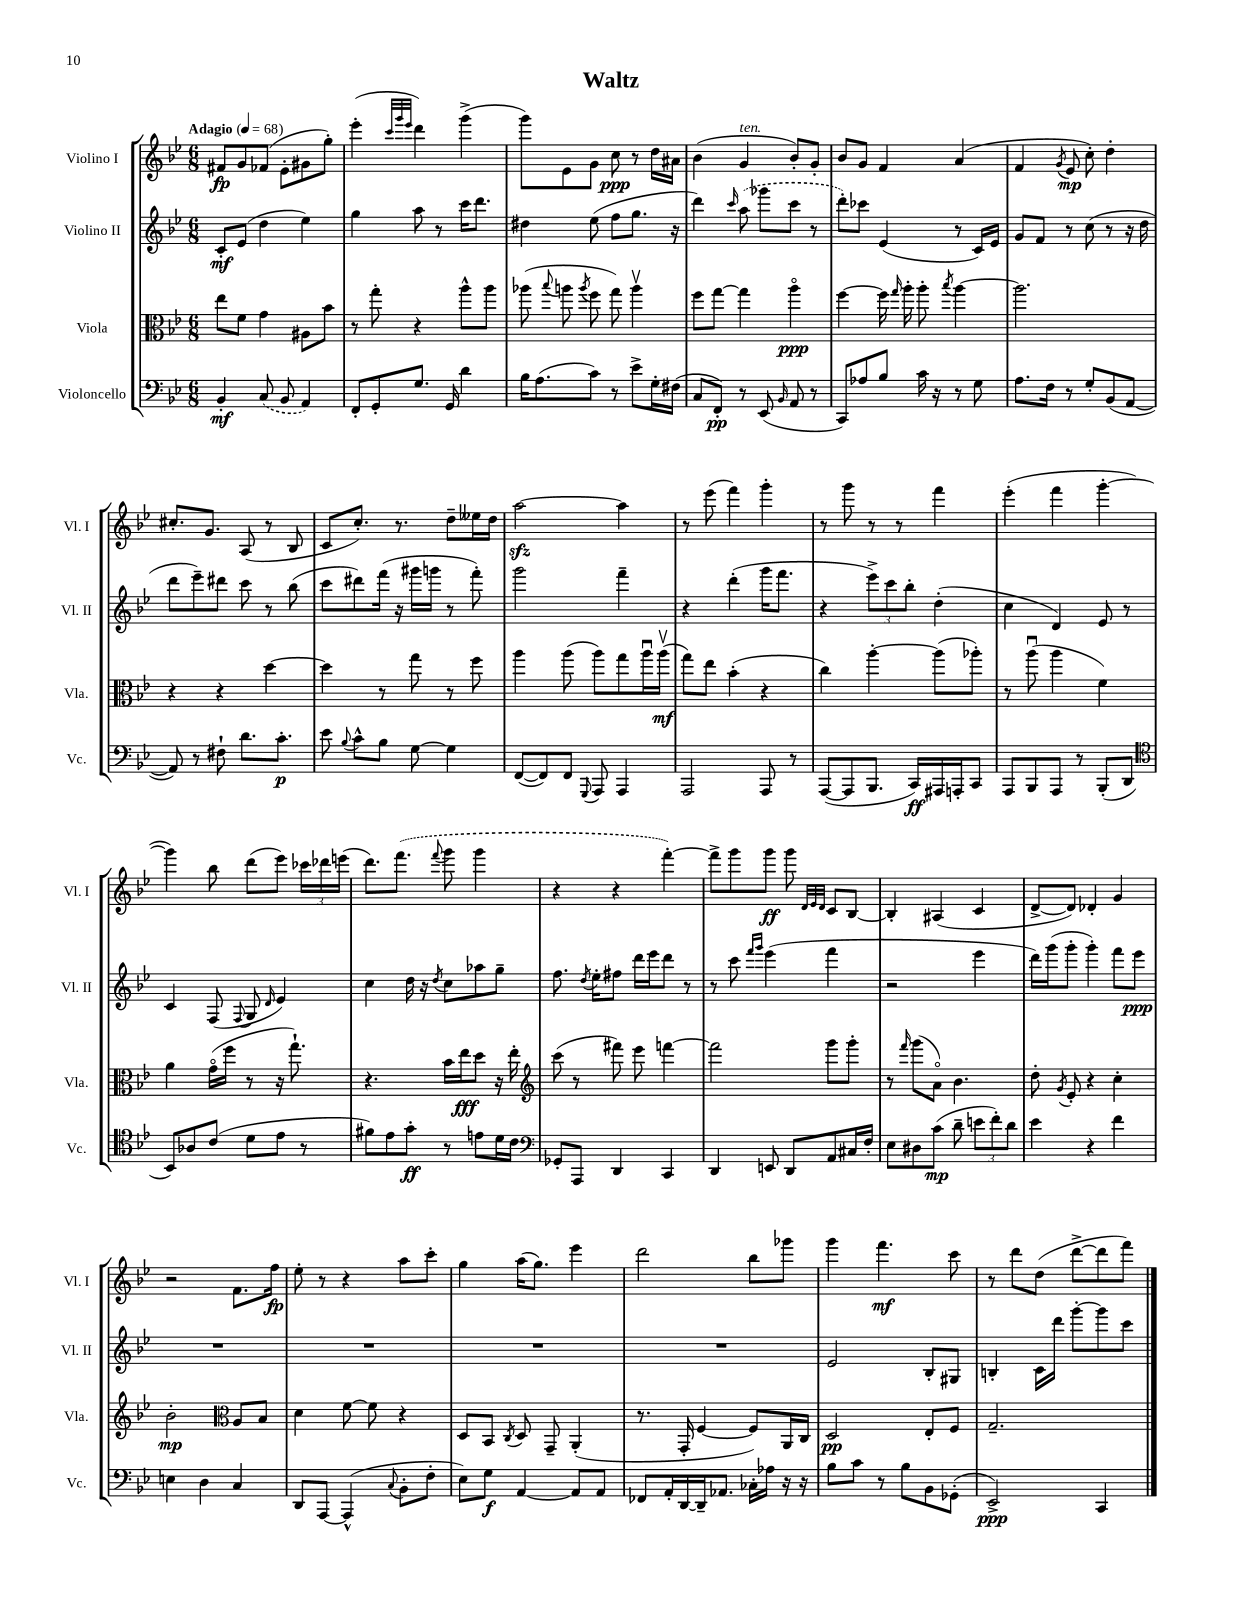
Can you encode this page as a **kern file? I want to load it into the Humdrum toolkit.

**kern	**kern	**kern	**kern
*staff4	*staff3	*staff2	*staff1
*clefF4	*clefC3	*clefG2	*clefG2
*k[b-e-]	*k[b-e-]	*k[b-e-]	*k[b-e-]
*M6/8	*M6/8	*M6/8	*M6/8
*MM68	*MM68	*MM68	*MM68
4BB-'	8ee-	8c'	8f#
.	8f	(8e-	8g
(8C	4g	4dd	(8f-
8BB-	.	.	8e-'
4AA)	8A#	4ee-)	8g#
.	8b-	.	8gg')
=	=	=	=
8FF'	8r	4gg	(4eee-'
8GG'	8gg'	.	.
.	.	.	32qqccc
.	.	.	32qqggg
.	.	.	32qqeee-
8.G	4r	8aa	4ddd)
.	.	8r	.
16GG	.	.	.
4d	8aa^^	16ccc	(4ggg^
.	.	8.ddd	.
.	8aa	.	.
=	=	=	=
16B-	(8aa-	4dd#	8ggg)
(8.A	.	.	.
.	8qqbb-	.	.
.	8aa	.	8e-
.	8qaa	.	.
8c)	8ff	(8ee-	8g
8r	8gg)	8ff	8cc
8e-^	4aav	8.gg	8r
16G'	.	.	16dd
(16F#	.	16r	16a#
=	=	=	=
8C	8ff	4ddd)	(4b-
8FF')	[8gg	.	.
.	.	16qqccc	.
8r	4gg]	(8aa	4g
(8EE-	.	8ggg-	.
16qqBB-	.	.	.
8AA	4aao	8ccc	8b-')
8r	.	8r	8g'
=	=	=	=
8CC)	[4ff	8ddd')	8b-
8A-	.	8ccc-	8g
8B-	16ff]	(4e-	4f
.	16qqgg	.	.
.	16aa'	.	.
16c	8aa'	.	.
16r	.	.	.
.	8qbb-	.	.
8r	[4aa	8r	(4a
8G	.	16c)	.
.	.	16e-	.
=	=	=	=
8.A	2.aa]	8g	4f
.	.	8f	.
16F	.	.	.
.	.	.	8qg
8r	.	8r	8e-
8G'	.	(8cc	8cc')
(8BB-	.	8r	4dd'
[8AA	.	16r	.
.	.	16dd	.
=	=	=	=
8AA])	4r	8ddd	8.cc#'
8r	.	8eee-~)	.
.	.	.	8.g
8F#`	4r	8ddd#	.
8.d	.	8ccc	(8A
.	[4dd	8r	8r
8.c'	.	.	.
.	.	(8bb-	8B-
=	=	=	=
8e-	4dd]	8ccc	8c
8qqB-	.	.	.
8c^^	.	8ddd#)	8.cc')
8B-	8r	(16fff	.
.	.	16r	8.r
[8G	8gg	16ggg#	.
.	.	16ggg	.
4G]	8r	8r	8dd~
.	8ff	8fff')	16ee--
.	.	.	16dd
=	=	=	=
([8FF	4aa	2ggg	[2aa
8FF])	.	.	.
8FF	(8aa	.	.
8qqGGG	.	.	.
8AAA	8aa)	.	.
4AAA	8gg	4fff~	4aa]
.	16aau	.	.
.	(16aav	.	.
=	=	=	=
2AAA	8gg)	4r	8r
.	8ee-	.	(8eee-
.	(4b-'	(4ddd'	4fff)
8AAA	4r	16ggg	4ggg'
.	.	8.fff	.
8r	.	.	.
=	=	=	=
([8AAA	4cc)	4r	8r
8AAA]	.	.	8ggg
8.BBB-	[4aa'	12eee-^)	8r
.	.	12ccc	.
.	.	.	8r
.	.	12bb-'	.
16CC)	.	.	.
16AAA#	(8aa]	(4dd'	4fff
16AAA'	.	.	.
8CC	8aa-')	.	.
=	=	=	=
8AAA	8r	4cc	(4eee-'
8BBB-	(8aau	.	.
8AAA	4aa	4d)	4fff
8r	.	.	.
(8BBB-'	4f)	8e-	[4ggg'
8DD	.	8r	.
=	=	=	=
*clefC4	*	*	*
8BB-)	4a	4c	4ggg])
8A-	.	.	.
(8c	(16go	(8F	8bb-
.	16ff	.	.
.	.	8qqF	.
8d	8r	8G	(8ddd
.	.	16qqd	.
8e-	16r	4e-)	8eee-)
.	8.gg`)	.	.
8r	.	.	24ccc-
.	.	.	24ddd-
.	.	.	(24eee
=	=	=	=
8f#)	4.r	4cc	8.ddd)
8e-	.	.	.
.	.	.	(8.fff
8g'	.	16dd	.
.	.	16r	.
.	.	8qdd	8qqfff
8r	16b-	8cc	8ggg
.	16ee-	.	.
8e	8dd	8aa-	4ggg
16d	16r	8gg~	.
16c	16ee-'	.	.
=	=	=	=
*clefF4	*clefG2	*	*
8GG-'	(8ccc	8.ff	4r
8AAA	8r	.	.
.	.	8qdd	.
.	.	16ee-'	.
4DD	8fff#)	8ff#	4r
.	8eee-	16ddd	.
.	.	16eee-	.
4CC	[4fff	8ddd	[4fff')
.	.	8r	.
=	=	=	=
4DD	2fff]	8r	8fff^]
.	.	8ccc	8ggg
.	.	16qqfff	.
.	.	16qqggg	.
8EE	.	(4eee-	8ggg
8DD	.	.	8ggg
.	.	.	32qqd
.	.	.	32qqe-
.	.	.	32qqd
8AA	8ggg	4fff	8c
16C#	8ggg'	.	[8B-
16F'	.	.	.
=	=	=	=
8E-	8r	2r	4B-']
.	16qqfff	.	.
8D#	(8ggg	.	.
(8c	8ao)	.	(4A#
8d~	4.b-	.	.
12e	.	4eee-	4c
12f')	.	.	.
12d	.	.	.
=	=	=	=
4e-	8dd'	16ddd)	[8d^
.	.	(16ggg	.
.	8qg	.	.
.	8e-'	8ggg'	8d])
4r	4r	4ggg')	4d-'
4f	4cc'	8fff	4g
.	.	8eee-	.
=	=	=	=
4E	2b-'	2.r	2r
4D	.	.	.
*	*clefC3	*	*
4C	8A	.	8.f
.	8B-	.	.
.	.	.	16ff
=	=	=	=
8DD	4d	2.r	8ee-'
[8AAA	.	.	8r
(4AAA^^]	[8f	.	4r
.	8f]	.	.
8qqC	.	.	.
8BB-'	4r	.	8aa
8F'	.	.	8ccc'
=	=	=	=
8E-)	8D	2.r	4gg
8G	8BB-	.	.
.	8qC	.	.
[4AA	8D	.	(16aa
.	.	.	8.gg)
.	8GG~	.	.
8AA]	(4AA'	.	4eee-
8AA	.	.	.
=	=	=	=
8FF-	8.r	2.r	2ddd
16AA'	.	.	.
[16DD	16GG'	.	.
16DD~]	[4F	.	.
8.AA-	.	.	.
16C-'	8F])	.	8bb-
16A-	.	.	.
16r	16AA	.	8ggg-
16r	16C	.	.
=	=	=	=
8B-	2D	2e-	4ggg
8c	.	.	.
8r	.	.	4.fff
8B-	.	.	.
8BB-	8E-'	8B-'	.
(8GG-'	8F	8G#	8ccc
=	=	=	=
2EE-^)	2.G~	4B'	8r
.	.	.	8ddd
.	.	16c	(8dd
.	.	16ddd	.
.	.	[8ggg'	[8ddd^
4CC	.	8ggg]	8ddd]
.	.	8ccc	8fff)
==	==	==	==
*-	*-	*-	*-
